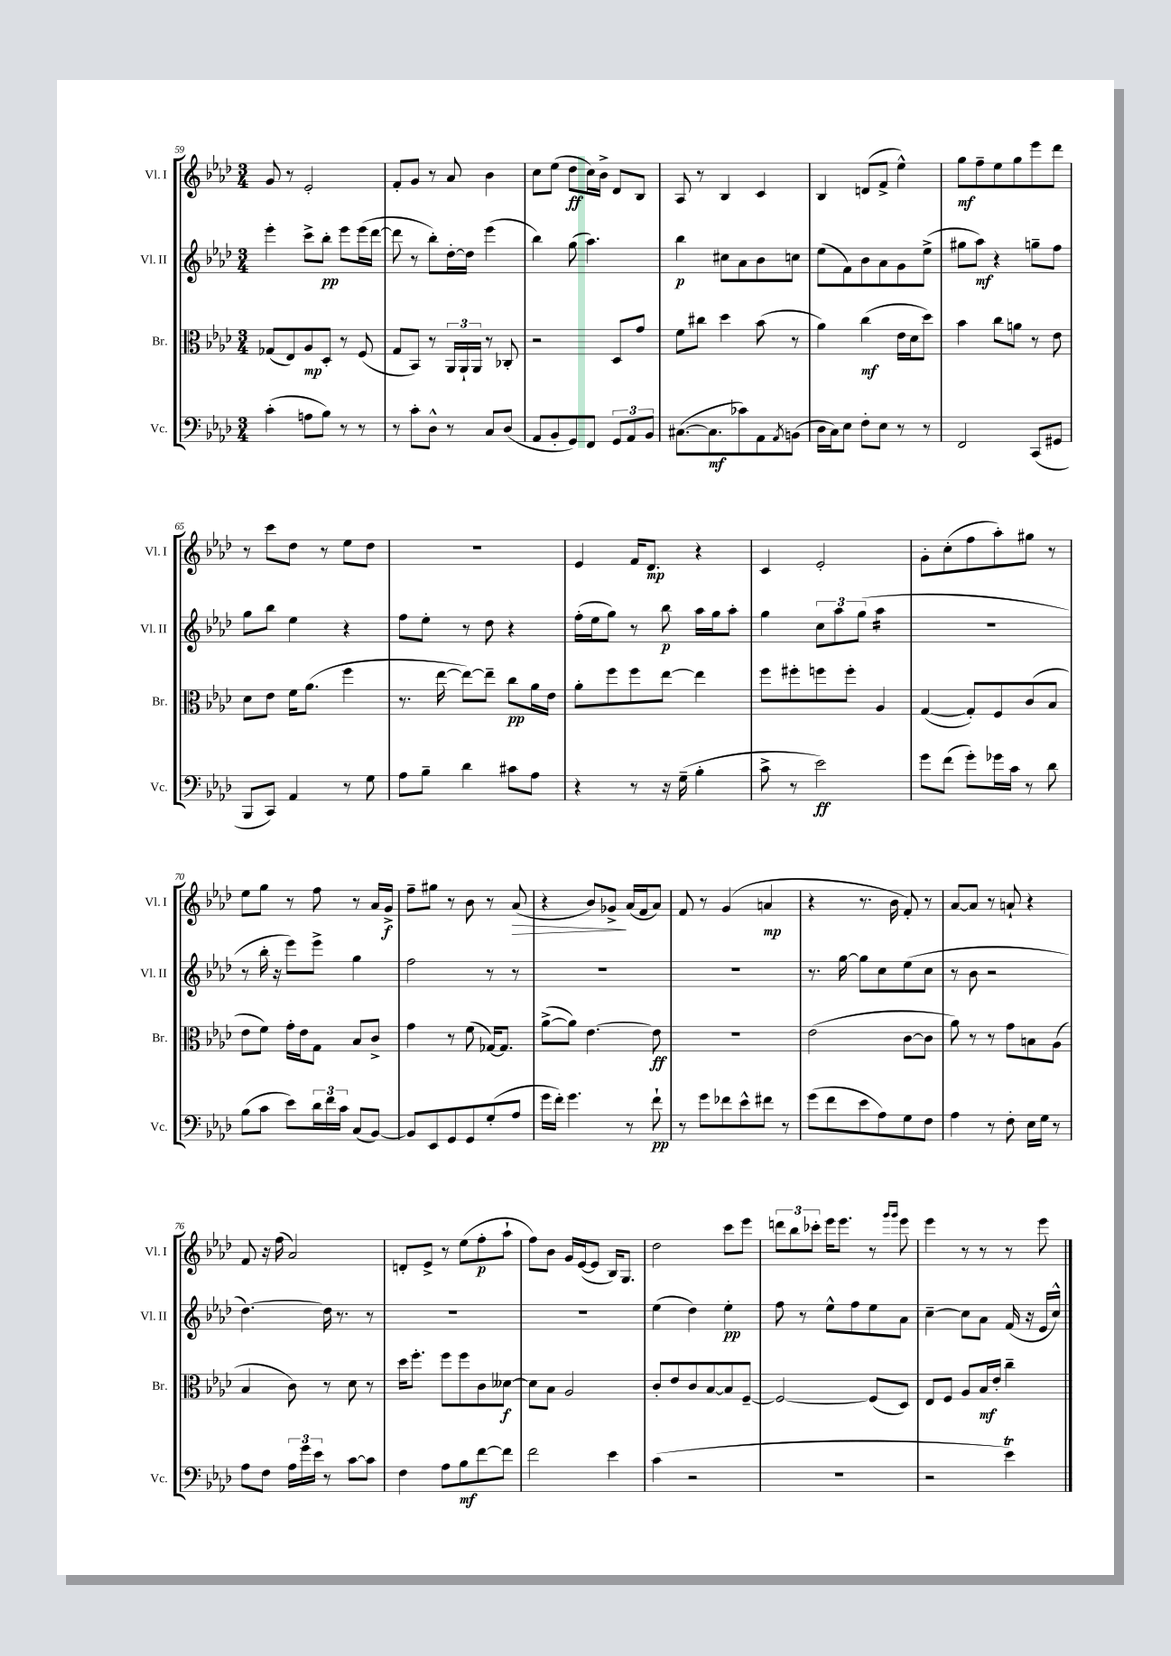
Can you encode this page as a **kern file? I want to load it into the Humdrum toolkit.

**kern	**kern	**kern	**kern
*staff4	*staff3	*staff2	*staff1
*clefF4	*clefC3	*clefG2	*clefG2
*k[b-e-a-d-]	*k[b-e-a-d-]	*k[b-e-a-d-]	*k[b-e-a-d-]
*M3/4	*M3/4	*M3/4	*M3/4
(4c'	(8G-	4eee-'	8g
.	8E-)	.	8r
8A	8A-	8ccc^	2e-'
8B-)	8D-'	8bb-'	.
8r	8r	8eee-	.
8r	(8F	(16eee-	.
.	.	[16ddd-	.
=	=	=	=
8r	8G	8ddd-]	8f'
8c'	8BB-)	8r	8g
8D-^^	8r	8bb-')	8r
8r	24AA-	[16dd-'	8a-
.	24AA-`	.	.
.	.	16dd-]	.
.	24AA-	.	.
8C	8r	(4eee-	4b-
(8D-	8C-'	.	.
=	=	=	=
8AA-	2r	4bb-)	8cc
8BB-'	.	.	(8ee-
8GG)	.	(8gg	8dd-
8FF	.	4.aa-)	16cc)
.	.	.	16b-^
12GG	8D-	.	8d-
12AA-	.	.	.
.	8g	.	8B-
12BB-	.	.	.
=	=	=	=
([8.C#	8f	4bb-	8A-
.	8cc#	.	8r
8.C#]	.	.	.
.	4dd-	8cc#	4B-
8c-)	.	8a-	.
8AA-	(8b-	8b-	4c
8qAA-	.	.	.
(8BB	8r	8cc	.
=	=	=	=
16D-	4a-)	(8ee-	4B-
16C)	.	.	.
8E-	.	8f)	.
8F'	(4cc	8b-	(8d
8E-	.	8a-	8f^
8r	16e-	8g	4ee-^^)
.	16d-	.	.
8r	8dd-)	(8ee-^	.
=	=	=	=
2FF	4b-	8gg#	8gg
.	.	8aa-)	8ff~
.	8cc	4r	8ee-
.	8a	.	8gg
(8CC	8r	8gg~	8eee-
8GG#	8e-	8ff	8ddd-
=	=	=	=
8BBB-	8d-	8gg	8r
8CC)	8e-	8bb-	8ccc
4AA-	16f	4ee-	8dd-
.	(8.a-	.	.
.	.	.	8r
8r	4ff	4r	8ee-
8G	.	.	8dd-
=	=	=	=
8A-	8.r	8ff	2.r
8B-~	.	8ee-'	.
.	[16ee-	.	.
4d-	8ee-_)	8r	.
.	8ee-~]	8dd-	.
8c#	8cc	4r	.
8A-	16a-	.	.
.	16e-	.	.
=	=	=	=
4r	8a-'	(16ff'	4e-
.	.	16ee-	.
.	8ff	8gg)	.
8r	8ff	8r	16f
.	.	.	8.d-
16r	[8ee-	8bb-	.
(16G~	.	.	.
4B-'	4ee-]	16aa-	4r
.	.	16gg	.
.	.	8aa-'	.
=	=	=	=
8c^	8ff	4gg	4c
8r	8ff#'	.	.
2e-)	8ff	12cc	2e-'
.	.	12aa-	.
.	8ff'	.	.
.	.	(12gg	.
.	4A-	4aa-	.
=	=	=	=
8g	([4G	2.r	8g'
(8f	.	.	(8cc'
8g')	8G'])	.	8ff
16g-	8F	.	8aa-')
16c	.	.	.
8r	(8c	.	8gg#
8d-	8B-	.	8r
=	=	=	=
(8B-	8e-	8r	8ee-
8c	8f)	16bb-'	8gg
.	.	16r	.
8e-)	16g'	8eee-)	8r
.	16e-	.	.
24d-	8G	8eee-^	8ff
24f	.	.	.
24c	.	.	.
(8C	8B-	4gg	8r
[8BB-)	8c^	.	16a-
.	.	.	16g^
=	=	=	=
8BB-]	4g	2ff	8ff~
8EE-	.	.	8gg#
8GG	8r	.	8r
8GG	(8f	.	8b-
(8G'	[16G-)	8r	8r
.	8.G-]	.	.
8A-	.	8r	(8a-
=	=	=	=
16g	([8a-^	2.r	4r
16f')	.	.	.
4.g	8a-])	.	.
.	[4.e-	.	8b-)
.	.	.	8g-^
8r	.	.	(16a-
.	.	.	16f
8f`	8e-]	.	8a-)
=	=	=	=
8r	2.r	2.r	8f
8g	.	.	8r
8f-	.	.	(4g
8e-^^	.	.	.
8f#	.	.	4a
8r	.	.	.
=	=	=	=
(8g	(2e-	8.r	4r
8f	.	.	.
.	.	[16gg	.
8e-	.	8gg]	8.r
8A-)	.	8cc	.
.	.	.	16b-
8G	[8c	(8ee-	8f')
8F	8c]	8cc	8r
=	=	=	=
4A-	8a-)	8r	[8a-
.	8r	8b-	8a-]
8r	8r	2r	8r
8F'	8g	.	8a`
16E-	8B	.	4r
16G	.	.	.
8r	(8A-	.	.
=	=	=	=
8A-	4B-	[4.dd-)	8f
8F	.	.	16r
.	.	.	(16ff
24A-	8c)	.	2a-)
24g	.	.	.
24e-	.	.	.
8r	8r	16dd-]	.
.	.	8.r	.
[8c	8d-	.	.
8c]	8r	8r	.
=	=	=	=
4F	16dd-	2.r	8d'
.	8.ff'	.	.
.	.	.	8e-^
8A-	8ff	.	8r
8B-	8ff	.	(8ee-
[8f	8c	.	8ff'
8f]	[8d--	.	8aa-`
=	=	=	=
2f	8d--]	2.r	8ff)
.	8B-	.	8b-
.	2A-	.	16g
.	.	.	([16e-
.	.	.	8e-]
4e-	.	.	16B-)
.	.	.	8.G
=	=	=	=
(4c	8c'	(4ee-	2dd-
.	8e-	.	.
2r	8c	4dd-)	.
.	[8B-	.	.
.	8B-]	4ee-'	8ccc
.	[8F~	.	8eee-
=	=	=	=
2.r	2F_	8ff	12ddd
.	.	.	12bb-
.	.	8r	.
.	.	.	12ccc-'
.	.	8ee-^^	16eee-
.	.	.	8.eee-
.	.	8ff	.
.	(8F]	8ee-	8r
.	.	.	16qqggg
.	.	.	16qqggg
.	8D-)	8a-	8eee-
=	=	=	=
2r	8E-	[4cc~	4eee-
.	8F	.	.
.	8A-	8cc]	8r
.	16B-	8a-	8r
.	16e-'	.	.
4e-)	4cc~	(16f	8r
.	.	16r	.
.	.	16e-	8eee-
.	.	16cc^^)	.
==	==	==	==
*-	*-	*-	*-
